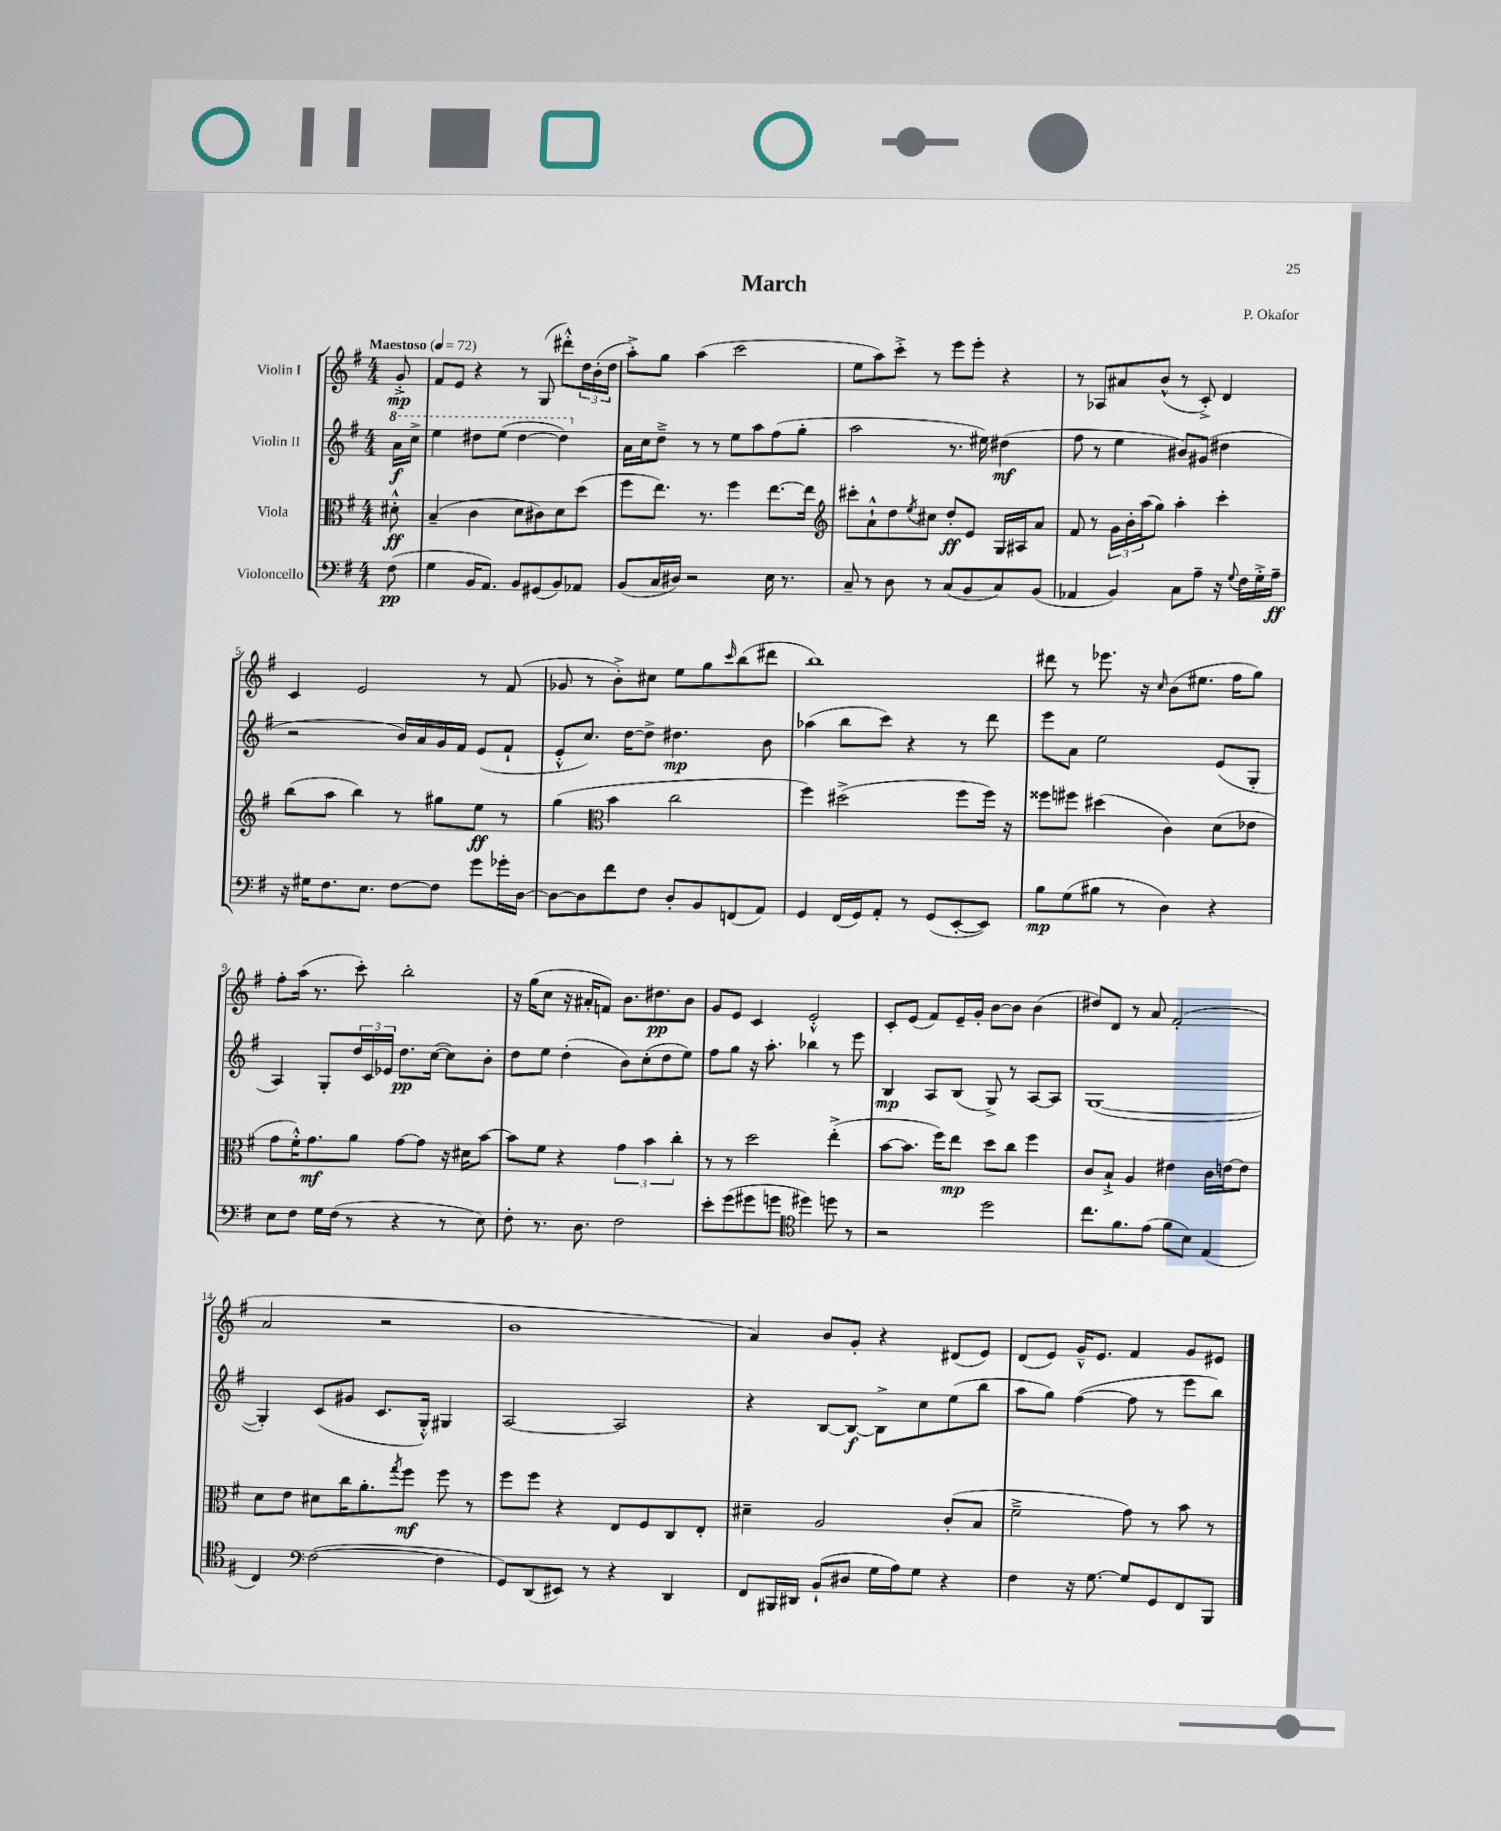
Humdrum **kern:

**kern	**dynam	**kern	**dynam	**kern	**dynam	**kern	**dynam
*part4	*part4	*part3	*part3	*part2	*part2	*part1	*part1
*staff4	*staff4	*staff3	*staff3	*staff2	*staff2	*staff1	*staff1
*I"Violoncello	*	*I"Viola	*	*I"Violin II	*	*I"Violin I	*
*clefF4	*	*clefC3	*	*clefG2	*	*clefG2	*
*k[f#]	*	*k[f#]	*	*k[f#]	*	*k[f#]	*
*M4/4	*	*M4/4	*	*M4/4	*	*M4/4	*
*MM72	*	*MM72	*	*MM72	*	*MM72	*
*	*	*	*	*8va	*	*	*
=	=	=	=	=	=	=	=
!	!	!	!	!	!	!LO:TX:a:B:t=Maestoso	!
(8F#\	pp	8d#X'^^\	ff	16aa\LL	f	8g'^/	mp
.	.	.	.	16ccc^\JJ	.	.	.
=1	=1	=1	=1	=1	=1	=1	=1
4G\	.	(4B~/	.	4eee\	.	8f#/L	.
.	.	.	.	.	.	8e/J	.
16BB/KL	.	4c\	.	8ddd#X\L	.	4r	.
8.AA/J)	.	.	.	.	.	.	.
.	.	.	.	(8eee\J	.	.	.
8BB/L	.	8d\L	.	[4ddd#\	.	8r	.
(8GG#X/	.	8c#X\)	.	.	.	(8G/	.
8BB/)	.	8d\	.	4ddd#\])	.	8ddd#X'^^\L)	.
8AA-X/J	.	(8dd\J	.	.	.	24dd\L	.
.	.	.	.	.	.	(24b'\	.
.	.	.	.	.	.	24dd\JJ	.
=2	=2	=2	=2	=2	=2	=2	=2
*	*	*	*	*X8va	*	*	*
(8BB/L	.	8ff#\L	.	16a\LL	.	8aa'^\L)	.
.	.	.	.	16cc\J	.	.	.
16C/L	.	8.ee\J)	.	8dd~^\J	.	8gg\J	.
16D#X/JJ)	.	.	.	.	.	.	.
2r	.	.	.	8r	.	(4aa\	.
.	.	8.r	.	.	.	.	.
.	.	.	.	8r	.	.	.
.	.	4ff#\	.	8ee\L	.	2ccc\	.
.	.	.	.	8aa\	.	.	.
16E\	.	[8.ee\L	.	(8ff#\	.	.	.
8.r	.	.	.	.	.	.	.
.	.	.	.	8gg'\J	.	.	.
.	.	16ee\Jk]	.	.	.	.	.
=3	=3	=3	=3	=3	=3	=3	=3
*	*	*clefG2	*	*	*	*	*
8C~/	.	8ccc#X'\L	.	2aa\	.	8ee\L	.
8r	.	8a`^^\	.	.	.	8aa\)	.
8D\	.	8dd\	.	.	.	8ccc'^\J	.
.	.	8qee/	.	.	.	.	.
8r	.	8cc#X\J	.	.	.	8r	.
(8C/L	.	8dd'/L	ff	8.r	.	8eee\L	.
8BB/	.	8e/J	.	.	.	8eee'\J	.
.	.	.	.	16ee#X\)	.	.	.
8C/)	.	16G/LL	.	(4dd#X\	mf	4r	.
.	.	16A#X/J	.	.	.	.	.
(8BB/J	.	8a/J	.	.	.	.	.
=4	=4	=4	=4	=4	=4	=4	=4
4AA-X/	.	8f#/	.	8ff#\	.	8r	.
.	.	8r	.	8r	.	8A-X/L	.
4BB/)	.	24g\LL	.	4ee\	.	8a#X/	.
.	.	24b'\	.	.	.	.	.
.	.	(24aa\J	.	.	.	.	.
.	.	8gg\J)	.	.	.	(8b^^/J	.
8C\L	.	4aa'\	.	8b#X/L)	.	8r	.
8A~\J	.	.	.	(8g#X/J	.	8c'^/)	.
16r	.	4ccc'\	.	4dd#X\	.	4d/	.
8qqG/	.	.	.	.	.	.	.
16F#\LL	.	.	.	.	.	.	.
16G'^\	.	.	.	.	.	.	.
16A~\JJ	ff	.	.	.	.	.	.
!!LO:LB:g=z
=5	=5	=5	=5	=5	=5	=5	=5
16r	.	(8bb\L	.	2r	.	4c/	.
16G#X\KL	.	.	.	.	.	.	.
8.F#\	.	8aa\J	.	.	.	.	.
.	.	4bb\)	.	.	.	2e/	.
8.E\J	.	.	.	.	.	.	.
[8F#\L	.	8r	.	16b/LL)	.	.	.
.	.	.	.	16a/	.	.	.
8F#\J]	.	8gg#X\L	.	16g/	.	.	.
.	.	.	.	16f#/JJ	.	.	.
8g\L	.	8ee\J	ff	(8e/L	.	8r	.
16g-X'\L	.	8r	.	8f#`/J	.	(8f#/	.
[16D\JJ	.	.	.	.	.	.	.
=6	=6	=6	=6	=6	=6	=6	=6
8D\L_	.	(4gg\	.	8e'^^/L	.	8g-X/	.
8D\]	.	.	.	8.cc/J)	.	8r	.
*	*	*clefC3	*	*	*	*	*
8f#\	.	4b\	.	.	.	8b'^\L)	.
.	.	.	.	[16dd\KL	.	.	.
8F#\J	.	.	.	8dd^\J]	.	8cc#X\J	.
8D'/L	.	2cc\	.	4.dd#X\	mp	8ee\L	.
8BB/	.	.	.	.	.	8gg\	.
.	.	.	.	.	.	16qqccc/	.
(8FFn/	.	.	.	.	.	(8bb\	.
8AA/J)	.	.	.	8b\	.	8ddd#X\J	.
=7	=7	=7	=7	=7	=7	=7	=7
4GG/	.	4ff#\)	.	(4aa-X\	.	1bb)	.
(16FF#/LL	.	(2dd#X^\	.	8bb\L	.	.	.
16GG/J)	.	.	.	.	.	.	.
8AA'/J	.	.	.	8ccc\J)	.	.	.
8r	.	.	.	4r	.	.	.
(8GG/L	.	.	.	.	.	.	.
[8EE'/	.	8ff#\L	.	8r	.	.	.
8EE/J])	.	16ff#\Jk)	.	8ddd\	.	.	.
.	.	16r	.	.	.	.	.
=8	=8	=8	=8	=8	=8	=8	=8
8B\L	mp	8ff##X\L	.	8eee\L	.	8ddd#X\	.
(8G\	.	8ff#X\J	.	8a\J	.	8r	.
8B#X\J	.	(4dd#X\	.	2ee\	.	8.eee-X\	.
8r	.	.	.	.	.	.	.
.	.	.	.	.	.	16r	.
.	.	.	.	.	.	16qqcc/	.
4D\)	.	4c\)	.	.	.	(8b\L	.
.	.	.	.	.	.	8.ee#X\J	.
4r	.	(8d\L	.	(8e/L	.	.	.
.	.	.	.	.	.	16ff#\KL	.
.	.	8e-X\J	.	8G'/J	.	8gg\J)	.
!!LO:LB:g=z
=9	=9	=9	=9	=9	=9	=9	=9
8E\L	.	8g\L	.	4A/)	.	8ff#'\L	.
8F#\J	.	16f#'^^\K)	.	.	.	(16aa\Jk	.
.	.	8.g\	mf	.	.	8.r	.
16G\LL	.	.	.	8G'/L	.	.	.
(16F#\JJ	.	.	.	.	.	.	.
8r	.	8a\J	.	24dd/L	.	8ccc'\)	.
.	.	.	.	24c/	.	.	.
.	.	.	.	24e-X/JJ	.	.	.
4r	.	[8g\L	.	8.dd\L	pp	2bb'\	.
.	.	8g\J]	.	.	.	.	.
.	.	.	.	([16cc\Jk	.	.	.
8r	.	16r	.	8cc\L])	.	.	.
.	.	16d#X\KL	.	.	.	.	.
8E\)	.	[8b\J	.	8b'\J	.	.	.
=10	=10	=10	=10	=10	=10	=10	=10
8F#'\	.	8b\L]	.	8dd\L	.	16r	.
.	.	.	.	.	.	(16gg\KL	.
8.r	.	8f#\J	.	8ee\J	.	8cc\J	.
.	.	4r	.	(4dd'\	.	16r	.
8.D\	.	.	.	.	.	16a#X'/KL	.
.	.	.	.	.	.	8fn/J)	.
2F#\	.	6g\	.	8b\L)	.	8.b\L	.
.	.	.	.	(8cc'\	.	.	.
.	.	6b\	.	.	.	.	.
.	.	.	.	.	.	8.dd#X\	pp
.	.	.	.	8dd\	.	.	.
.	.	6cc'\	.	.	.	.	.
.	.	.	.	8ee\J)	.	8b\J	.
=11	=11	=11	=11	=11	=11	=11	=11
8e'\L	.	8r	.	8ff#\L	.	8g/L	.
(8g\	.	8r	.	8gg\J	.	8e/J	.
8g#X\	.	2dd\	.	16r	.	4c/	.
.	.	.	.	8.aa'\	.	.	.
8gn\J	.	.	.	.	.	.	.
*clefC4	*	*	*	*	*	*	*
4dd#X\)	.	.	.	4bb-X\	.	2e'^^/	.
8ddn\	.	(4ee'^\	.	8r	.	.	.
8r	.	.	.	8eee\	.	.	.
=12	=12	=12	=12	=12	=12	=12	=12
2r	.	[8b\L	.	4B/	mp	8c'/L	.
.	.	8.b\J]	.	.	.	(8e/J	.
.	.	.	.	8A/L	.	8f#/L)	.
.	.	16ff#\KL)	.	.	.	.	.
.	.	8ee\J	mp	(8B/J	.	16e~/L	.
.	.	.	.	.	.	16g'/JJ	.
2dd\	.	8dd\L	.	8G^/)	.	[8b\L	.
.	.	8cc\J	.	8r	.	8b\J]	.
.	.	4ff#\	.	[8A/L	.	(4b\	.
.	.	.	.	8A/J]	.	.	.
=13	=13	=13	=13	=13	=13	=13	=13
8.cc\L	.	8c/L	.	([1G	.	8dd#X/L)	.
.	.	8B`^/J	.	.	.	8d/J	.
8.f#\	.	.	.	.	.	.	.
.	.	4A/	.	.	.	8r	.
(8e\J	.	.	.	.	.	8a/	.
8f#\L	.	4e#X\	.	.	.	(2f#'/	.
8B\J)	.	.	.	.	.	.	.
(4E/	.	16c\LL	.	.	.	.	.
.	.	[16en\J	.	.	.	.	.
.	.	8e\J]	.	.	.	.	.
!!LO:LB:g=z
=14	=14	=14	=14	=14	=14	=14	=14
4C/)	.	8d\L	.	4G'/])	.	2a/	.
.	.	8e\J	.	.	.	.	.
*clefF4	*	*	*	*	*	*	*
([2F#\	.	8d#X\L	.	(8c/L	.	.	.
.	.	16cc\K	.	8g#X/J	.	.	.
.	.	8.a'\	.	.	.	.	.
.	.	.	.	8.c/L	.	2r	.
.	.	8qgg/	.	.	.	.	.
.	.	8ff#\J	mf	.	.	.	.
.	.	.	.	16G'^^/Jk)	.	.	.
4F#\]	.	8ff#\	.	4G#X/	.	.	.
.	.	8r	.	.	.	.	.
=15	=15	=15	=15	=15	=15	=15	=15
8GG/L)	.	8ff#\L	.	[2A/	.	1b	.
(8DD/	.	8ff#\J	.	.	.	.	.
8EE#X/J)	.	4r	.	.	.	.	.
8r	.	.	.	.	.	.	.
4r	.	8E/L	.	2A/]	.	.	.
.	.	8F#/	.	.	.	.	.
4DD/	.	8C/	.	.	.	.	.
.	.	8E'/J	.	.	.	.	.
=16	=16	=16	=16	=16	=16	=16	=16
8FF#/L	.	4d#X~\	.	4r	.	4a/)	.
16BBB#X/L	.	.	.	.	.	.	.
16DD#X/JJ	.	.	.	.	.	.	.
(8BB`/L	.	2A/	.	[8B/L	.	8b/L	.
8D#X/J	.	.	.	8B/J_	f	8g'/J	.
16G\LL	.	.	.	8B^\L]	.	4r	.
16A\J)	.	.	.	.	.	.	.
8G\J	.	.	.	8cc\	.	.	.
4r	.	(8c'/L	.	(8ee\	.	(8d#X/L	.
.	.	8B/J	.	8bb\J	.	8e/J)	.
=17	=17	=17	=17	=17	=17	=17	=17
4F#\	.	2f#~^\	.	8aa\L	.	(8d/L	.
.	.	.	.	8gg\J)	.	8e/J)	.
16r	.	.	.	([4ff#\	.	16g~^^/KL	.
[8.G\	.	.	.	.	.	8.e/J	.
8G/L]	.	8g\)	.	8ff#\]	.	4f#/	.
8GG/	.	8r	.	8r	.	.	.
8FF#/	.	8b\	.	8eee\L	.	8g/L	.
8BBB/J	.	8r	.	8bb\J)	.	8e#X/J	.
==	==	==	==	==	==	==	==
*-	*-	*-	*-	*-	*-	*-	*-
